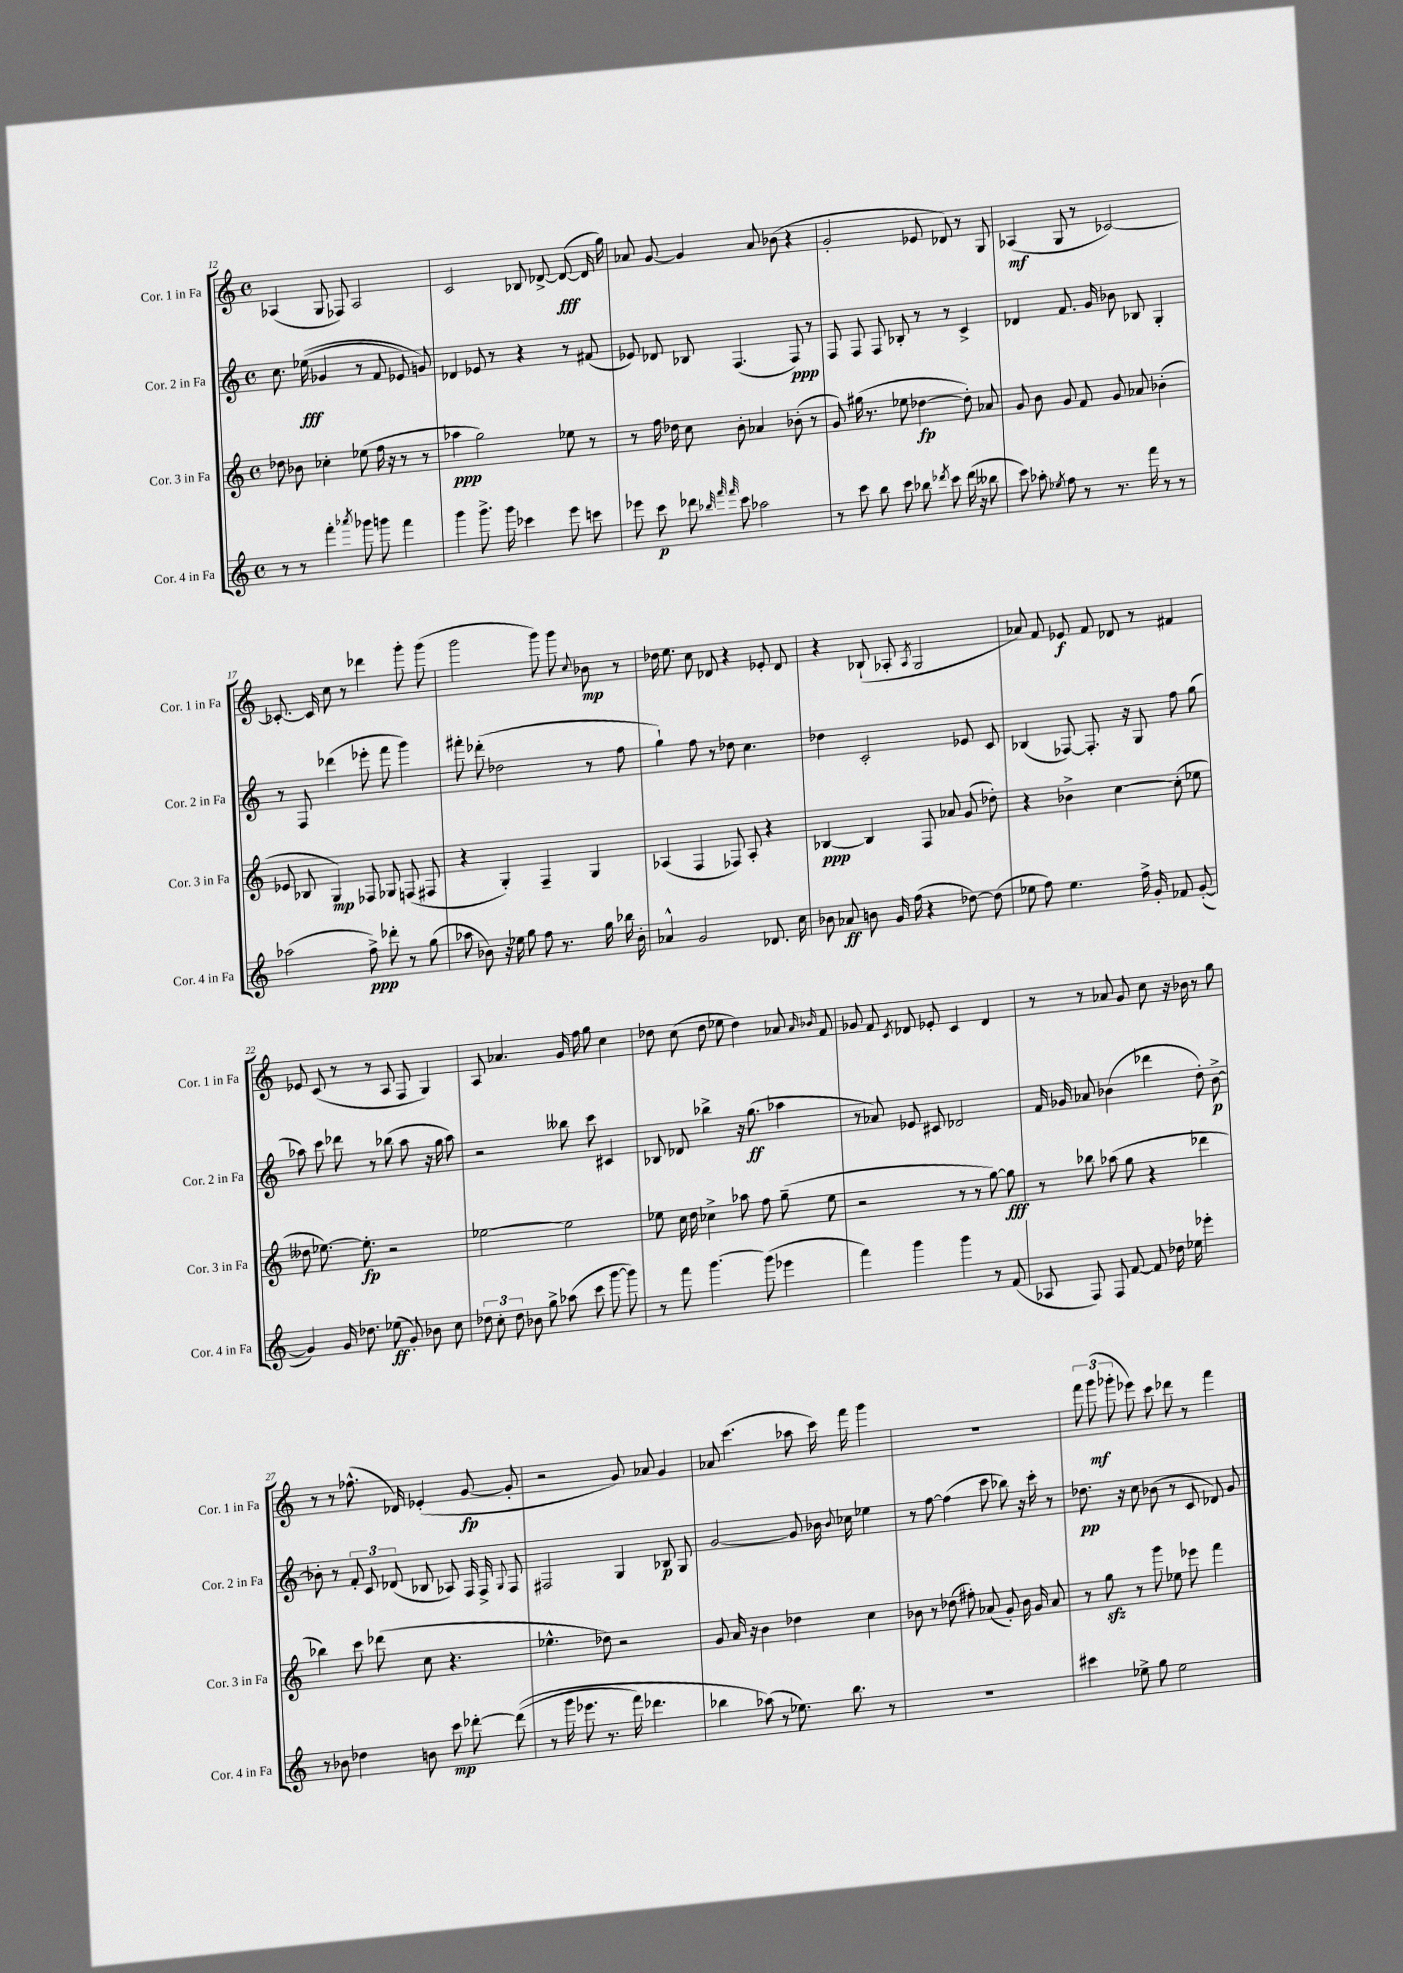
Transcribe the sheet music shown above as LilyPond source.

<<
\new StaffGroup <<
\new Staff = "s0" \with { instrumentName = "Cor. 1 in Fa" shortInstrumentName = "Cor. 1 in Fa" } {
    \clef treble \key c \major \defaultTimeSignature \time 4/4
    \autoBeamOff aes4( g8 fes8) aes2 |
    c'2 bes8 des'8~-> des'8~\fff( des'16 g''16) |
    aes'8 g'8~ g'4 aes'8 bes'8( r4 |
    g'2-. ees'8 des'8) r8 g8 |
    aes4\mf( g8 r8 ces'2~) |
    ces'8.~-. ces'16 c''8 r8 des'''4 g'''8-. g'''8( |
    g'''2 g'''8) g'''8 \appoggiatura { c''8 } bes'8\mp r8 |
    des''16 e''8. c''8 des'8 r4 ees'8-. des'8 |
    r4 bes8-!( aes8-. \acciaccatura { aes8 } g2 |
    aes'8) f'8 ees'8\f f'8 des'8 r8 fis'4 |
    ees'8 c'8( r8 r8 a8 f8 g4) |
    a8 aes'4. g'16 f''16 g''8 c''4 |
    des''8 c''8( des''8 ees''8 des''4) aes'8 \grace { aes'16 bes'16 } f'8 |
    ges'8 f'8 \acciaccatura { c'8 } des'8 ees'8-. c'4 des'4 |
    r8 r8 aes'8 g'8 c''8 r16 bes'16 r8 g''8 |
    r8 r8 fes''8.-^( des'16) ees'4-.( g'8~\fp g'8-. |
    r2 g'8) aes'8 g'4 |
    aes'8 c'''4.( aes''8 c'''16) f'''16 g'''4 |
    R1 |
    \tuplet 3/2 { f'''8 g'''8\mf( ges'''8-. } ees'''8) c'''8 des'''8 r8 f'''4 \bar "|." |
}
\new Staff = "s1" \with { instrumentName = "Cor. 2 in Fa" shortInstrumentName = "Cor. 2 in Fa" } {
    \clef treble \key c \major \defaultTimeSignature \time 4/4
    \autoBeamOff c''8. ees''16\fff(\( ges'4 r8 f'8 ees'8) g'8\) |
    des'4 ees'8 r8 r4 r8 fis'8( |
    ees'8) des'8 bes8 f4.( f8\ppp) r8 |
    f8 f8 f8 bes8-. r8 r8 c'4-> |
    des'4 f'8. g'16 bes'8 bes8 g4-. |
    r8 f8 des'''4( ees'''8-. f'''8 g'''4) |
    fis'''8-. des'''8-.( des''2 r8 f''8 |
    g''4-!) f''8 r8 des''8 c''4. |
    des''4 c'2-. ees'8 c'8 |
    bes4( fes8~) fes8.-. r16 g8 f''8 g''8( |
    aes''8) c'''8 des'''8 r8 bes''8( aes''8 r16 g''16 aes''8) |
    r2 beses''8 c'''8 cis'4 |
    bes8 des'8 bes''4-> r16 g''8.\ff( aes''4 |
    r8 aes'8) ees'8 cis'8 des'2 |
    f'16 ges'16 aes'8 bes'4( des'''4 d''8-.) bes'8~->\p |
    bes'8-. r8 \tuplet 3/2 { f'8-. c'8 des'8( } bes8 aes8) f16 f16-> \appoggiatura { g8 } f8 |
    fis2 g4 bes8\p g8 |
    g'2~ g'8 bes'16 \appoggiatura { bes'8 } ces''16 ees''4 |
    r8 f''8~ f''4( c'''8 bes''8) r16 c'''16-. r8 |
    des''8.\pp r16 c''8 bes'8( r8 c'8 des'8) g'8 \bar "|." |
}
\new Staff = "s2" \with { instrumentName = "Cor. 3 in Fa" shortInstrumentName = "Cor. 3 in Fa" } {
    \clef treble \key c \major \defaultTimeSignature \time 4/4
    \autoBeamOff des''8 bes'8 ces''4-. ees''8( f''16 r16 r8 r8 |
    aes''4\ppp g''2) ees''8 r8 |
    r8 f''16 des''16 c''8 b'8-. aes'4 bes'8-.( r8 |
    g'8) gis''16( r8. ees''8 des''4~\fp des''8-.) aes'8 |
    g'8 b'8 g'8 f'8 g'8 aes'8 bes'4-.( |
    ees'8 bes8 g4\mp) fes8 ges8 f8( fis8 |
    r4 g4-.) f4-- g4 |
    aes4( f4 fes8) aes8-. r4 |
    bes4~\ppp bes4 f8 aes'8 g'8( des''8-.) |
    r4 bes'4-> c''4~ c''8-.( ees''8 |
    deses''8 ees''8.~) ees''8.-.\fp r2 |
    ees''2~ ees''2 |
    ees''8 c''16 d''16 ces''4-> aes''8 f''8 g''8--( ees''8 |
    r2 r8 r8 g''8~) g''8\fff |
    r8 bes''8 aes''8( g''8 r4 des'''4 |
    bes''4) c'''8 des'''8( c''8 r4. |
    ees''4.-^ des''8) r2 |
    g'8 a'16 r16 b'4 des''4 c''4 |
    bes'8 r8 des''8( fis''8-.) aes'8( g'8-.) bes'16 g'16 aes'8 |
    r8 g''8\sfz r8 g'''8 ees''8 ees'''8 f'''4 \bar "|." |
}
\new Staff = "s3" \with { instrumentName = "Cor. 4 in Fa" shortInstrumentName = "Cor. 4 in Fa" } {
    \clef treble \key c \major \defaultTimeSignature \time 4/4
    \autoBeamOff r8 r8 f'''4-. \acciaccatura { aes'''8 } ges'''8 g'''8 f'''4 |
    g'''4 g'''8.-> g'''16 ces'''4 e'''8 c'''8 |
    ees'''8 c'''8\p des'''8 \grace { bes''32 f'''32 f'''32 } c'''8 aes''2 |
    r8 c'''8 b''8 c'''8 bes''8 \acciaccatura { des'''8 } c'''8 des'''16( r16 beses''8 |
    c'''8) aes''8-. \acciaccatura { ees''8 } f''8 r8 r8. f'''16 r8 r8 |
    aes''2( f''8->\ppp) des'''8-. r8 g''8( |
    aes''8 bes'8) r16 ees''16 g''8 f''8 r8. g''16 bes''16 bes'16-. |
    aes'4-^ g'2 des'8. c''16 |
    bes'8 aes'8\ff b'8 g'16 f''16( r4 des''8~) des''8( |
    ees''8 f''8) ees''4. f''16-> g'16-. fes'8 g'8~-.( |
    g'4) g'16 des''8. ees''8\ff( g'8-.) bes'8 c''8 |
    \tuplet 3/2 { des''8 c''8-. des''8 } bes'8 g''8-> aes''8( c'''8 g'''8~ g'''8) |
    r8 f'''8 g'''4.~ g'''8( ees'''4 |
    f'''4) g'''4 g'''4 r8 f'8( |
    aes8 f8) f8 f'8~ f'8 des''16 ees''16 ees'''4-. |
    r8 bes'8 des''4 b'8 c'''8\mp des'''8~-. des'''8(\( |
    r8 g'''16 ees'''8. r8. f'''16) des'''4. |
    bes''4 aes''8(\) r8 ees''8.) bes''8. r8 |
    R1 |
    cis'''4 ees''8-> g''8 ees''2 \bar "|." |
}
>>
>>
\layout { \context { \Score currentBarNumber = #12 } }
